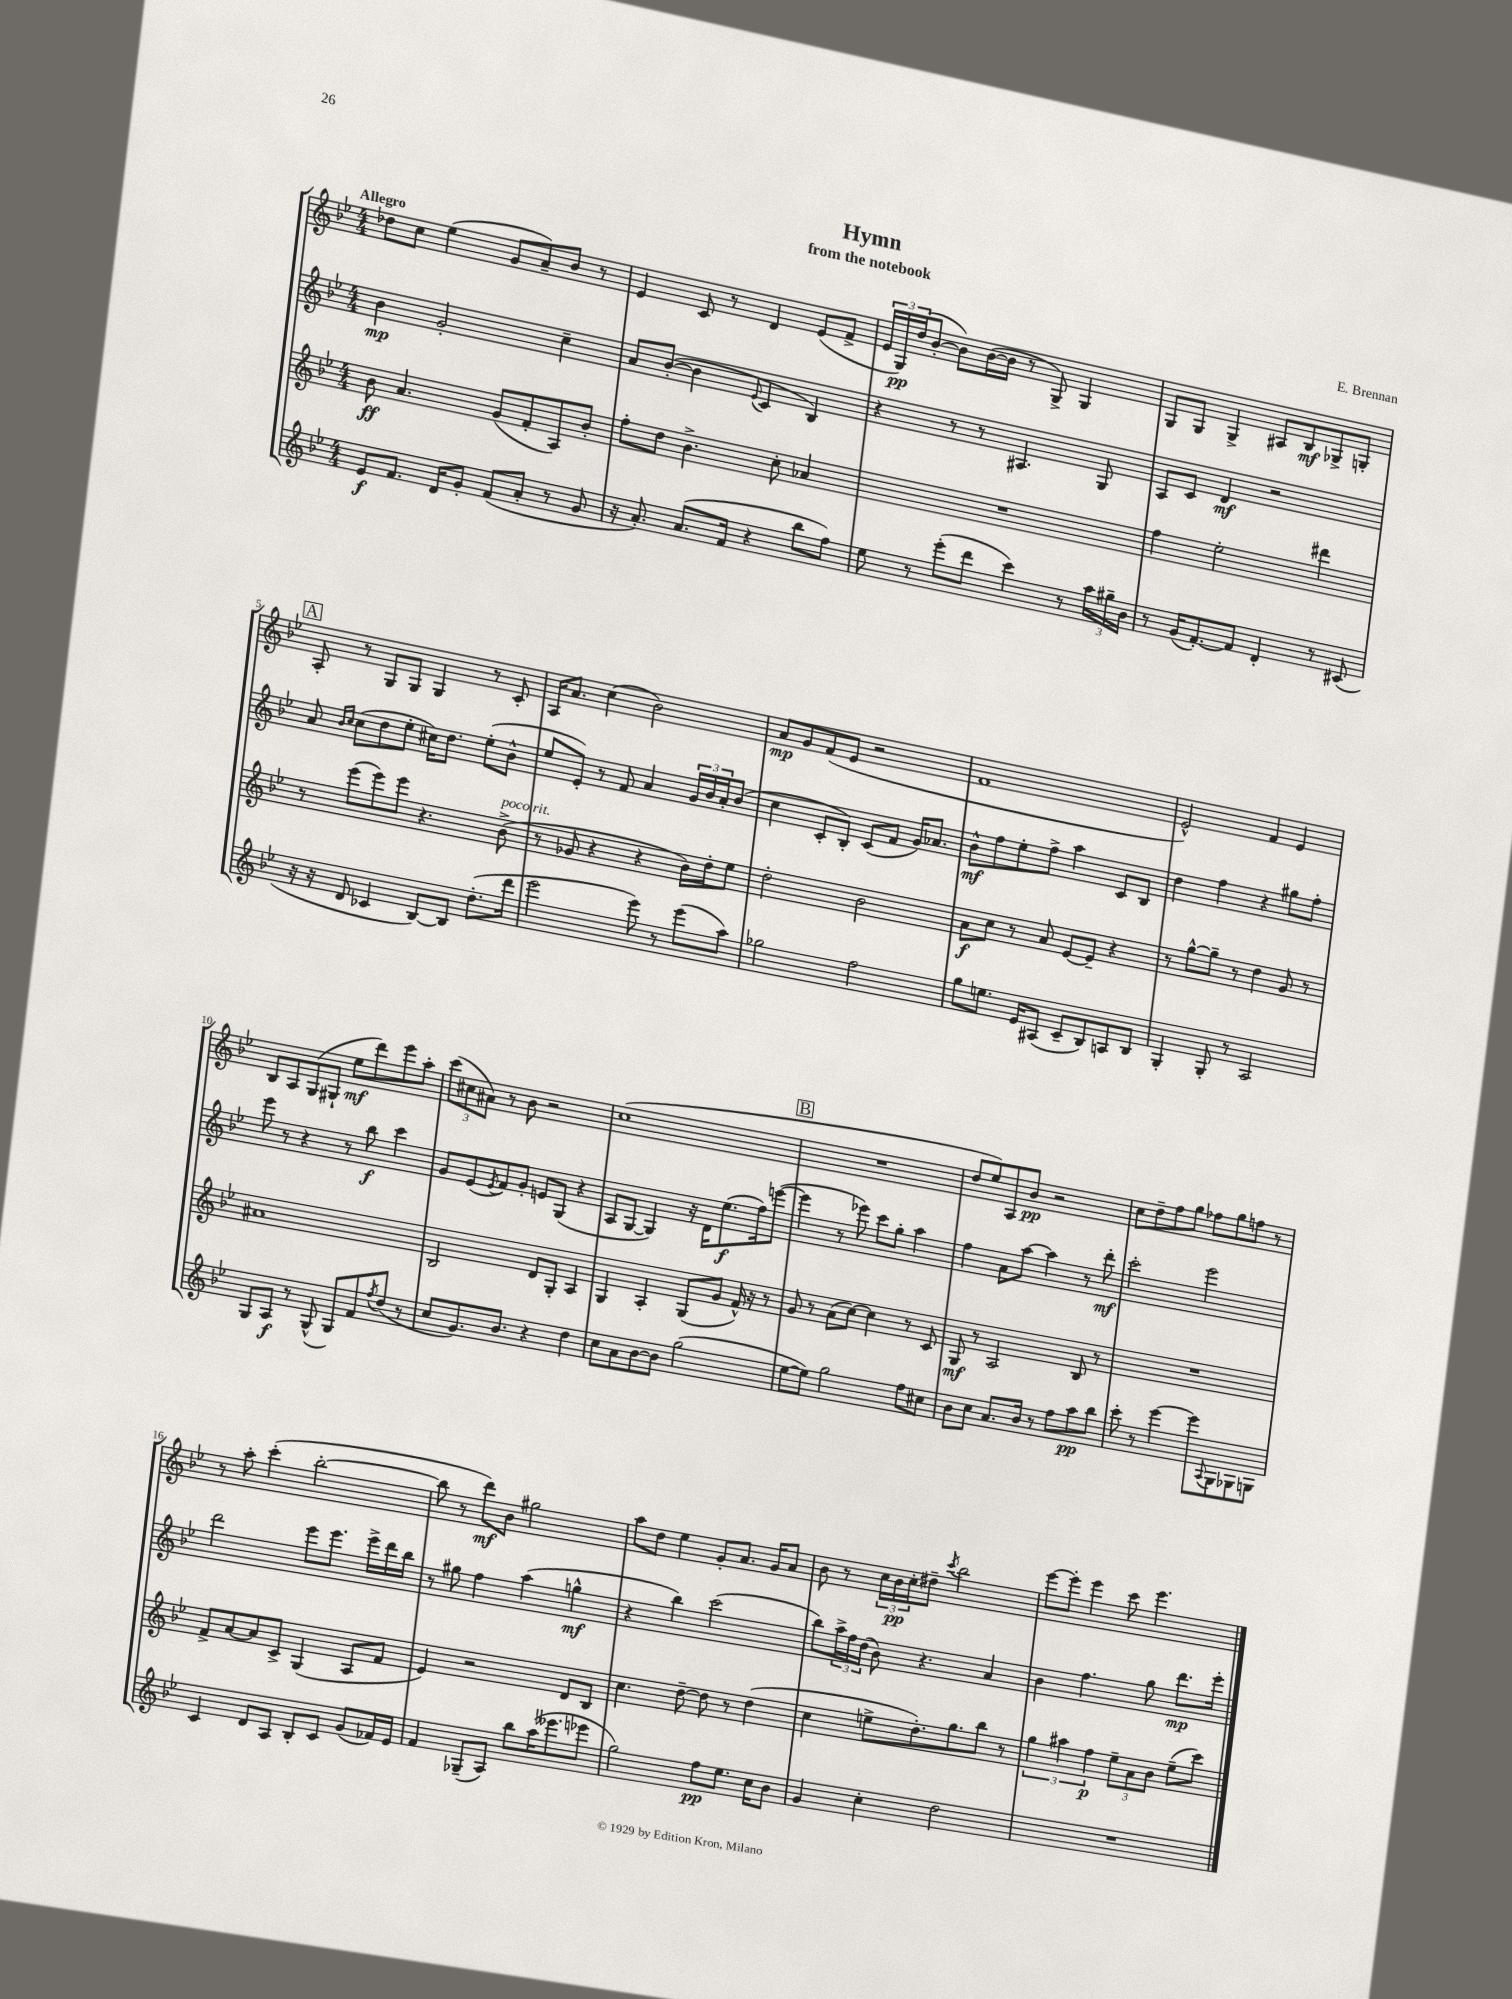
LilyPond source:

\header { title = "Hymn" composer = "E. Brennan" subtitle = "from the notebook" }
<<
\new StaffGroup <<
\new Staff = "s0" {
    \clef treble \key bes \major \numericTimeSignature \time 4/4 \tempo "Allegro"
    des''8 c''8 ees''4( g'8 a'8--) bes'8 r8 |
    ees'4 c'8 r8 d'4 ees'8( f'8-> |
    \tuplet 3/2 { ees'16 g16\pp) d''16( } bes'8~-. bes'8) bes'16~( bes'16 r8 g8->) g4 |
    g8 g8 g4-> ais8 bes8\mf ges8-> g8-. |
    \mark \markup { \box "A" } a8-. r8 g8 g8 g4 r8 c'8-. |
    a16 a'8. c''4( bes'2) |
    a'8\mp g'8 f'8( ees'8 r2 |
    f'1 |
    ees'2-^) f'4 ees'4 |
    bes8 a8 g8( gis8-! ees''8\mf d'''8) ees'''8 a''8-. |
    \tuplet 3/2 { c'''8( cis''8 ais'8) } r8 bes'8 r2 |
    c''1( |
    \mark \markup { \box "B" } R1 |
    d''8 ees''8) a8 bes'8\pp r2 |
    c''8 d''8-- f''8 g''8 fes''8 g''8 f''8 r8 |
    r8 a''8-. c'''4-.( bes''2~-. |
    bes''8 r8 d'''8\mf) bes'8 gis''2 |
    a''8 d''8 ees''4 g'8-. a'8. g'16 a'8 |
    bes'8 r8 \tuplet 3/2 { c''16 bes'16\pp c''16-. } dis''8-- \acciaccatura { c'''8 } bes''2 |
    ees'''8~ ees'''8-. ees'''4 c'''8 ees'''4. \bar "|." |
}
\new Staff = "s1" {
    \clef treble \key bes \major \numericTimeSignature \time 4/4
    bes'4\mp g'2-. c''4-- |
    a'8 bes'8~-.( bes'4 \appoggiatura { ees'8 } c'4 bes4) |
    r4 r8 r8 ais4. g8 |
    a8 c'8 d'4\mf r2 |
    \mark \markup { \box "A" } a'8 \grace { bes'16 c''16 } c''8( d''8 ees''8-. cis''16) d''8. ees''8-.( bes'8-^ |
    ees''8 ees'8-.) r8 f'8 a'4 \tuplet 3/2 { g'16 bes'16 a'16-. } bes'8( |
    c''4 c'8-. bes8-.) c'8( f'8 g'16) aes'8. |
    bes'8-^\mf f''8 ees''8-. f''8-> a''4 c'8 bes8 |
    d''4 f''4 r4 gis''8 f''8-. |
    ees'''8 r8 r4 r8 bes''8\f c'''4 |
    g'8 ees'8( \acciaccatura { ees'8 } f'8) g'8-. e'8 g8( r4 |
    a8 g8~ g4) r16 d'16 ees''8.\f( f''16) e'''8~( |
    \mark \markup { \box "B" } e'''4 r8 ees'''8) c'''8 g''8-. a''4 |
    f''4 a'8 a''8~ a''4 r8 d'''8-.\mf |
    c'''2-. ees'''2 |
    d'''2 ees'''8 ees'''8. ees'''16-> d'''16 bes''16 |
    r8 gis''8 f''4 a''4( g''4-^\mf |
    r4 bes''4) c'''2( |
    bes''8) \tuplet 3/2 { a''16-> f''16 d''16( } bes'8) r4. a'4 |
    bes'4 f''4. g''8 d'''8.\mp ees'''16-. \bar "|." |
}
\new Staff = "s2" {
    \clef treble \key bes \major \numericTimeSignature \time 4/4
    bes'8\ff a'4. g'8( f'8-. a8) bes'8-. |
    f''8-. d''8 bes'4.-> c''8-. aes'4 |
    R1 |
    f''4 ees''2-. dis'''4 |
    \mark \markup { \box "A" } r8 ees'''8( ees'''8) ees'''8 r4. bes'8->^\markup { \italic "poco rit." }( |
    r8 ges'8 r4 r4 bes'16) d''16-. ees''8 |
    d''2-. bes'2 |
    a'8\f c''8 r8 a'8 ees'8~ ees'8-- r4 |
    r8 g''8~-^ g''8-- r8 d''4 g'8 r8 |
    ais'1 |
    bes2 d'8 g8-. a4 |
    g4 a4-. g8( g'8 f'16-^) r16 r8 |
    \mark \markup { \box "B" } g'8 r8 a'8( c''8~) c''4 r8 c'8 |
    g8\mf r8 a2 bes8 r8 |
    R1 |
    f'8-> a'8~ a'8 c'8-> g4( a8 f'8 |
    ees'4) r2 d'8 bes8 |
    c''4. d''8~-- d''8 r8 d''4( |
    c''4 e''8-> d''8.-.) g''8. bes''8 r8 |
    \tuplet 3/2 { g''4 ais''4 f''4\p } \tuplet 3/2 { ees''8-- a'8 bes'8 } ees''8--( c'''8) \bar "|." |
}
\new Staff = "s3" {
    \clef treble \key bes \major \numericTimeSignature \time 4/4
    ees'8\f f'8. d'16 g'8-. f'8( a'8-. r8 g'8 |
    r16 a'8.-.) a'8.( f'16 r4 bes''8 f''8) |
    ees''8 r8 ees'''8-.( d'''8 c'''4) r8 \tuplet 3/2 { a''16 gis''16-- bes'16 } |
    r8 g'16( f'8.~-.) f'8 d'4-. r8 cis'8( |
    \mark \markup { \box "A" } r16 r16 d'8 ces'4 bes8~) bes8 d''8.-.( d'''16 |
    ees'''2 ees'''8) r8 ees'''8( a''8) |
    ges''2 f''2 |
    g''8 e''8. ees'16 ais8( c'8-- bes8) a8 bes8 |
    g4-. g8-. r8 a2 |
    g8 a8\f r8 g8-^( g8) f'8 \acciaccatura { f''8 } d''8( r8 |
    c''8 g'8.) bes'8. r4 d''4 |
    c''8 a'8 bes'8~ bes'8 g''2( |
    \mark \markup { \box "B" } ees''8~ ees''8) g''2 f''8 cis''8 |
    bes'8 c''8 a'8. bes'16 r8 f''8 a''8\pp bes''8 |
    c'''8-. r8 ees'''4~ ees'''8 \appoggiatura { a8 } g8 ges8 g8 |
    c'4 d'8 a8 bes8-. c'8 g'8( fes'16) ees'16 |
    f'4 ges8--( a8) bes''8 a''16( eeses'''8. ees'''8 |
    g''2) f''8\pp ees''8. c''16 bes'8 |
    g'4 c''4-. d''2 |
    R1 \bar "|." |
}
>>
>>
